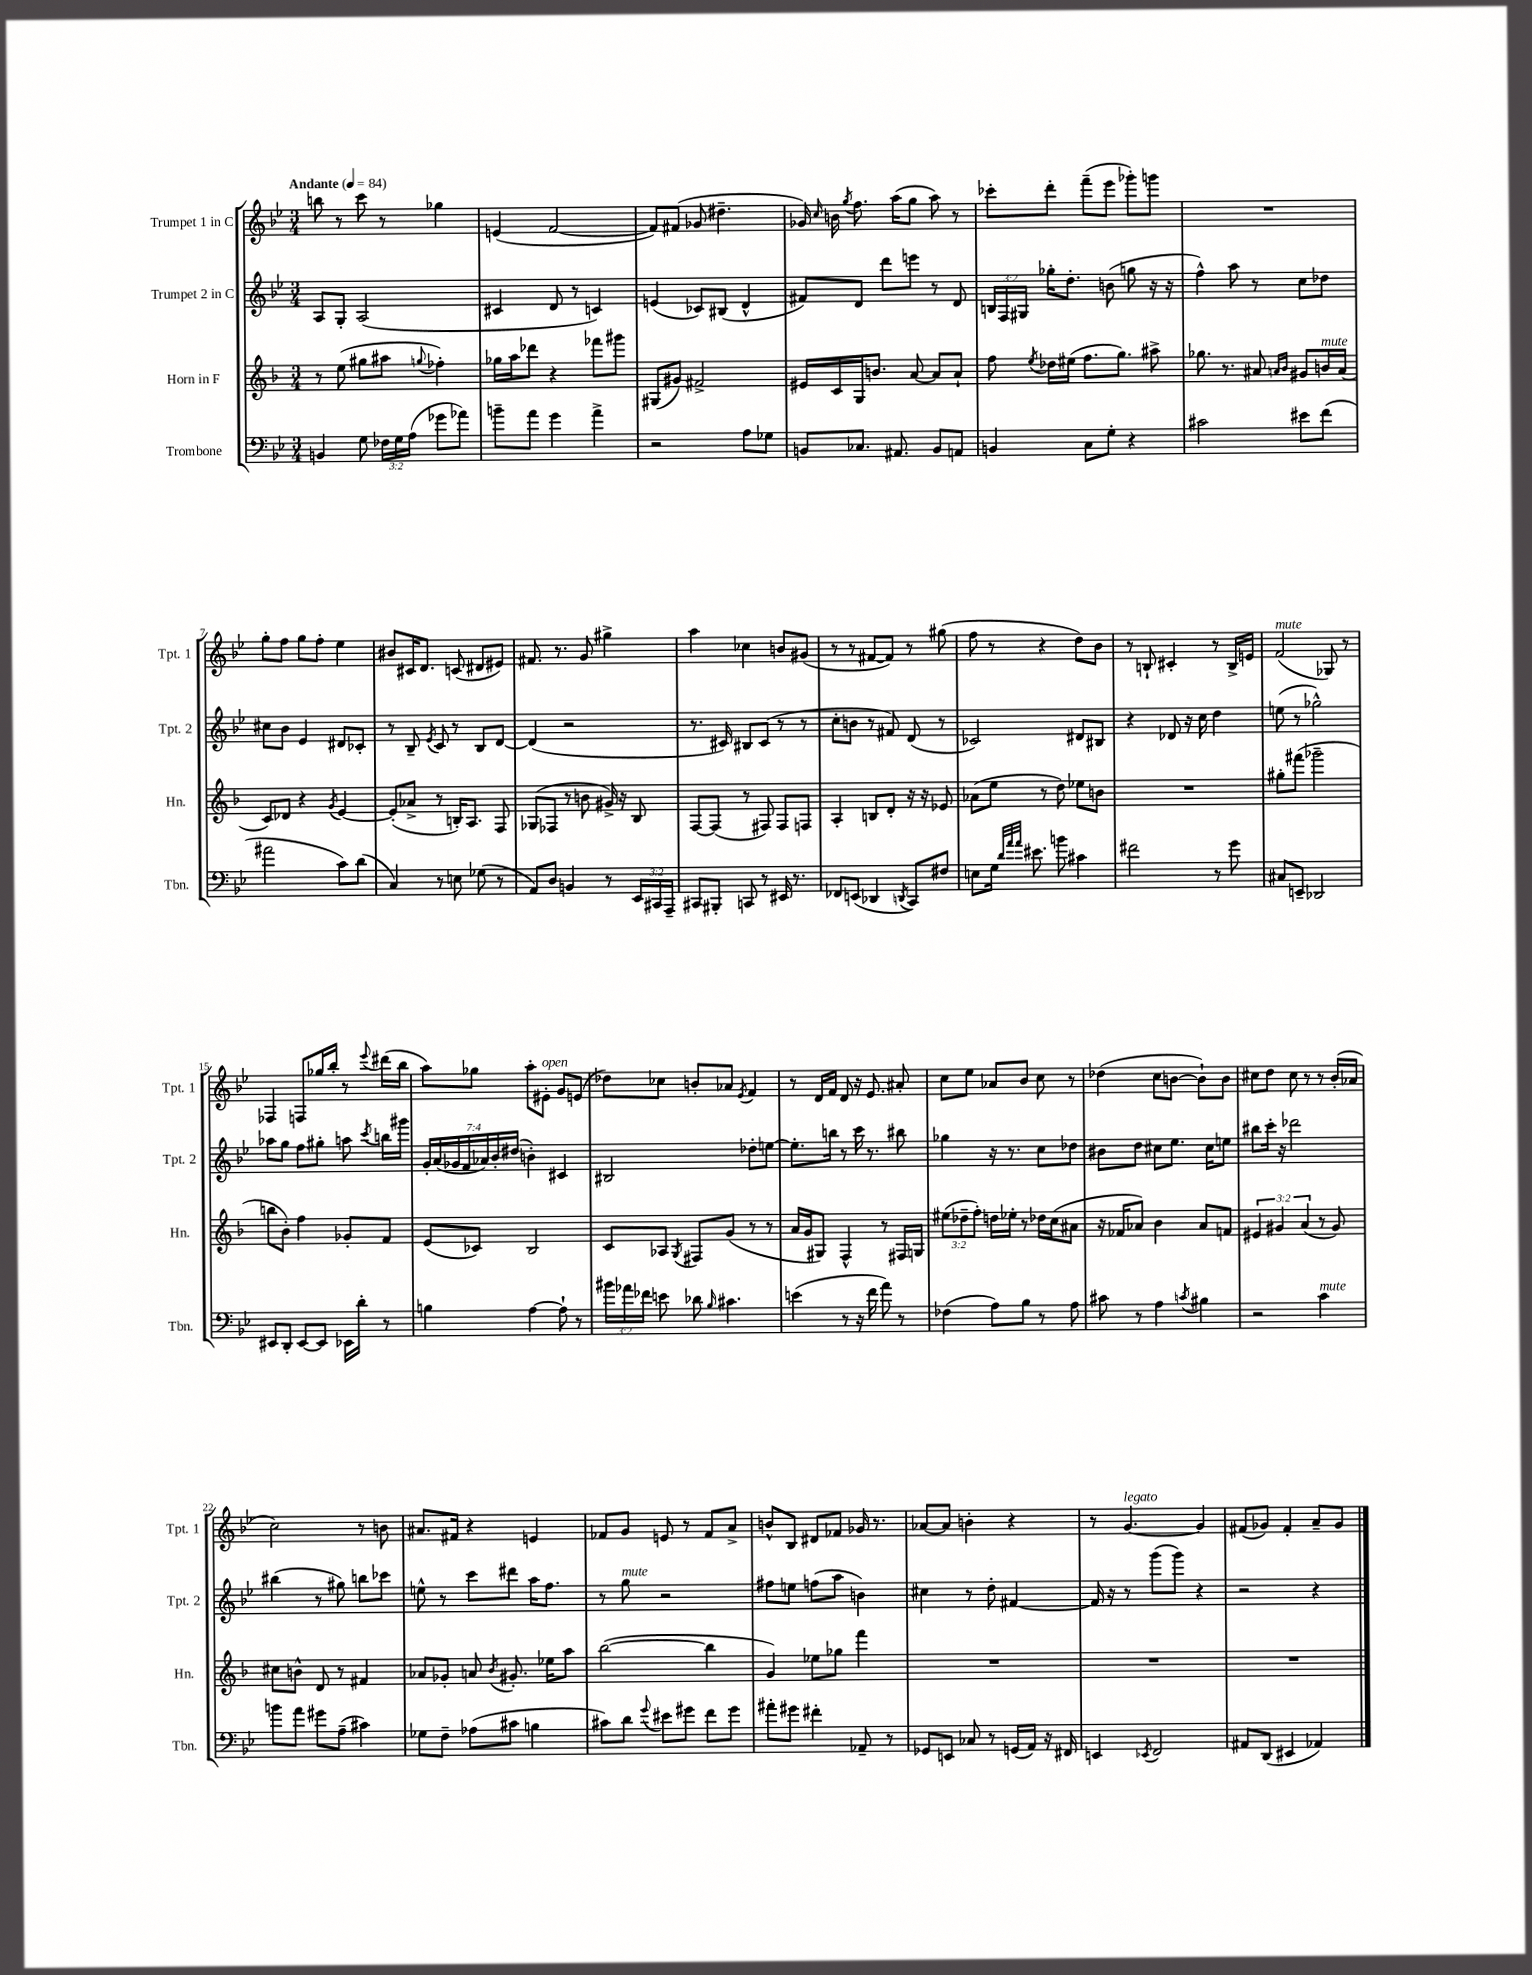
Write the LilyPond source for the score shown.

<<
\new StaffGroup <<
\new Staff = "s0" \with { instrumentName = "Trumpet 1 in C" shortInstrumentName = "Tpt. 1" } {
    \clef treble \key bes \major \numericTimeSignature \time 3/4 \tempo "Andante" 4 = 84
    \autoBeamOff b''8 r8 c'''8 r8 ges''4 |
    e'4( f'2~ |
    f'8[) fis'8]( ges'8 dis''4.-- |
    ges'16) \grace { c''16 } b'16 \acciaccatura { g''8 } f''8. a''16[( g''8] a''8) r8 |
    ces'''8[-. d'''8]-. f'''8[--( ees'''8] ges'''8[-.) g'''8] |
    R2. |
    g''8[-. f''8] g''8[ f''8]-. ees''4 |
    bis'8[ cis'16 d'8.] c'8( dis'8[ eis'8]) |
    fis'8. r8. g'8 gis''4-> |
    a''4 ces''4 b'8[ gis'8]( |
    r8 r8 fis'8[~ fis'8]) r8 gis''8( |
    f''8 r8 r4 d''8[) bes'8] |
    r8 b8-! cis'4-. r8 b16[-> e'16] |
    f'2^\markup { \italic "mute" }( ges8) r8 |
    fes4 f8[ ges''16 bes''16]-. r8 \appoggiatura { ees'''8 } dis'''16[( bes''16] |
    a''8[) ges''8] a''8[-. eis'8]-.^\markup { \italic "open" } g'8[ e'8]( |
    des''8[) ces''8] b'8[-. aes'8] \acciaccatura { ees'8 } f'4 |
    r8 d'16[ f'16] d'8 r16 ees'8. ais'8-. |
    c''8[ ees''8] aes'8[ bes'8] c''8 r8 |
    des''4( c''8[ b'8]~ b'8[-!) b'8] |
    cis''8[ d''8] cis''8 r8 r8 bes'16[-.( aes'16] |
    c''2) r8 b'8 |
    ais'8.[ fis'16] r4 e'4 |
    fes'8[ g'8] e'8 r8 fes'8[ a'8]-> |
    b'8[-^ bes8] dis'8[ fes'8] ges'16 r8. |
    aes'8[~ aes'8] b'4-. r4 |
    r8 g'4.~^\markup { \italic "legato" } g'4 |
    fis'8[( ges'8]) fis'4-. a'8[-- ges'8] \bar "|." |
}
\new Staff = "s1" \with { instrumentName = "Trumpet 2 in C" shortInstrumentName = "Tpt. 2" } {
    \clef treble \key bes \major \numericTimeSignature \time 3/4 \override Staff.TupletNumber.text = #tuplet-number::calc-fraction-text
    \autoBeamOff a8[ g8]-. a2( |
    cis'4 d'8 r8 c'4) |
    e'4( ces'8[) bis8]( d'4-^ |
    fis'8[) d'8] d'''8[ e'''8] r8 d'8 |
    \tuplet 3/2 { b16[ f16 gis16] } ges''16[-. d''8.]-. b'8( g''8 r16 r16 |
    f''4-^) a''8 r8 c''8[ des''8] |
    cis''8[ bes'8] ees'4 dis'8[ ces'8]-. |
    r8 bes8-- \acciaccatura { ees'8 } c'8 r8 bes8[ d'8]~ |
    d'4( r2 |
    r8. cis'16) bis8[ cis'8]( r8 r8 |
    c''8[-. b'8] r8 fis'8) d'8( r8 |
    ces'2) dis'8[ bis8] |
    r4 des'8 r16 c''16 d''4 |
    e''8( r8 ges''2-^) |
    aes''8[ g''8] f''8[ gis''8]-. a''8 \acciaccatura { c'''8 } b''16[ gis'''16] |
    \tuplet 7/4 { g'16[-. a'16( ges'16 f'16 aes'16) bes'16-. dis''16]( } b'4-.) cis'4 |
    bis2 des''8[-. e''8]~ |
    e''8.[-. b''16] r8 c'''16 r8. bis''8 |
    ges''4 r16 r8. c''8[ des''8] |
    bis'8[ d''8] cis''8[ ees''8.] cis''16[ e''8] |
    bis''8[ c'''16]-. r16 des'''2 |
    bis''4( r8 gis''8) b''8[ ces'''8] |
    e''8-^ r8 c'''8[ dis'''8] a''16[ f''8.] |
    r8 g''8^\markup { \italic "mute" } r2 |
    fis''8[ e''8] f''8[( a''8] b'4) |
    cis''4 r8 d''8-. fis'4~ |
    fis'16 r16 r8 g'''8[( g'''8]) r4 |
    r2 r4 \bar "|." |
}
\new Staff = "s2" \with { instrumentName = "Horn in F" shortInstrumentName = "Hn." } {
    \clef treble \key f \major \numericTimeSignature \time 3/4 \override Staff.TupletNumber.text = #tuplet-number::calc-fraction-text
    \autoBeamOff r8 e''8( gis''8[ ais''8] \appoggiatura { g''8 } fes''4-.) |
    ges''16[ a''16 des'''8] r4 fes'''8[ gis'''8] |
    gis8[( gis'8]) fis'2-> |
    eis'16[ c'16 g16 b'8.] a'8~ a'8[ a'8]-! |
    f''8 \acciaccatura { e''8 } des''16[ eis''16]( f''8.[ g''8.]) ais''8-> |
    ges''8. r8. ais'8 \grace { a'16[ bes'16] } gis'8[ b'16^\markup { \italic "mute" } a'16]( |
    c'8[) des'8] r4 \acciaccatura { g'8 } e'4~ |
    e'8[-.( aes'8]-> r8 b16[-.) a8.] f8 |
    ges8[( fes8] r8 b'8 gis'16->) r16 bes8 |
    f8[~ f8]( r8 fis8) fis8[ f8] |
    a4-. b8[ d'8]-. r16 r16 ees'8 |
    aes'8[( e''8] r8 d''8) ees''8[ b'8] |
    R2. |
    gis''8[-. fis'''8]( ges'''2-- |
    b''8[ bes'8]-.) f''4 ges'8[-. f'8] |
    e'8[( ces'8]) bes2 |
    c'8[ aes8] \acciaccatura { g8 } fis8[ g'8]( r8 r8 |
    a'16[ g'16 gis8]) f4-^ r8 fis16[ g16] |
    \tuplet 3/2 { eis''8[( des''8-- f''8]-.) } d''16[ ees''16]-. r8 des''16[ c''16( ais'8] |
    r16 fes'16[ aes'8]) bes'4 aes'8[ f'8] |
    \tuplet 3/2 { eis'4 gis'4 a'4( } r8 gis'8) |
    cis''8[ b'8]-^ d'8 r8 fis'4 |
    aes'8[ ges'8]-. a'8 \acciaccatura { bes'8 } gis'8.-. ees''16[ a''8] |
    bes''2~( bes''4 |
    g'4) ees''8[ ges''8] f'''4 |
    R2. |
    R2. |
    R2. \bar "|." |
}
\new Staff = "s3" \with { instrumentName = "Trombone" shortInstrumentName = "Tbn." } {
    \clef bass \key bes \major \numericTimeSignature \time 3/4 \override Staff.TupletNumber.text = #tuplet-number::calc-fraction-text
    \autoBeamOff b,4 g8 \tuplet 3/2 { fes16[ g16 a16]( } ges'8[ aes'8]) |
    b'8[-- a'8] g'4 a'4-> |
    r2 a8[ ges8] |
    b,8[ ces8.] ais,8. b,8[ a,8] |
    b,4 c8[ g8]-. r4 |
    cis'2 eis'8[ f'8]( |
    ais'2 c'8[) d'8]( |
    c4) r8 e8 ges8( r8 |
    a,8[) d8] b,4 r8 \tuplet 3/2 { ees,16[ cis,16 a,,16]-- } |
    cis,8[ bis,,8]-. c,8 r8 eis,16 r8. |
    fes,8[ e,8]( des,4 \acciaccatura { d,8 } c,8[) fis8] |
    e8[ g16] \grace { d'32[ a'32 a'32] } eis'8. b'8 cis'4 |
    fis'2 r8 g'8 |
    cis8[ e,8]-- des,2 |
    eis,8[ d,8]-. eis,8[~ eis,8] ees,16[ d'16]-. r8 |
    b4 a4~ a8-! r8 |
    \tuplet 3/2 { bis'16[ aes'16 fes'16] } e'8 des'8 \grace { bes16 } cis'4. |
    e'4( r8 r16 f'16 a'8) r8 |
    fes4( a8[) bes8] r8 a8 |
    cis'8 r8 a4 \acciaccatura { c'8 } bis4 |
    r2 c'4^\markup { \italic "mute" } |
    b'8[ a'8] gis'8[ a8]--( cis'4) |
    ges8[ f8]-- aes8[( cis'8] b4 |
    cis'8[) d'8] \appoggiatura { g'8 } eis'8[ gis'8] f'8[ gis'8] |
    ais'8[-. gis'8] fis'4-. aes,8-- r8 |
    ges,8[ e,8] ces8 r8 g,16[( a,16]) r16 fis,16 |
    e,4 \acciaccatura { ees,8 } f,2 |
    ais,8[ d,8]( eis,4 aes,4) \bar "|." |
}
>>
>>
